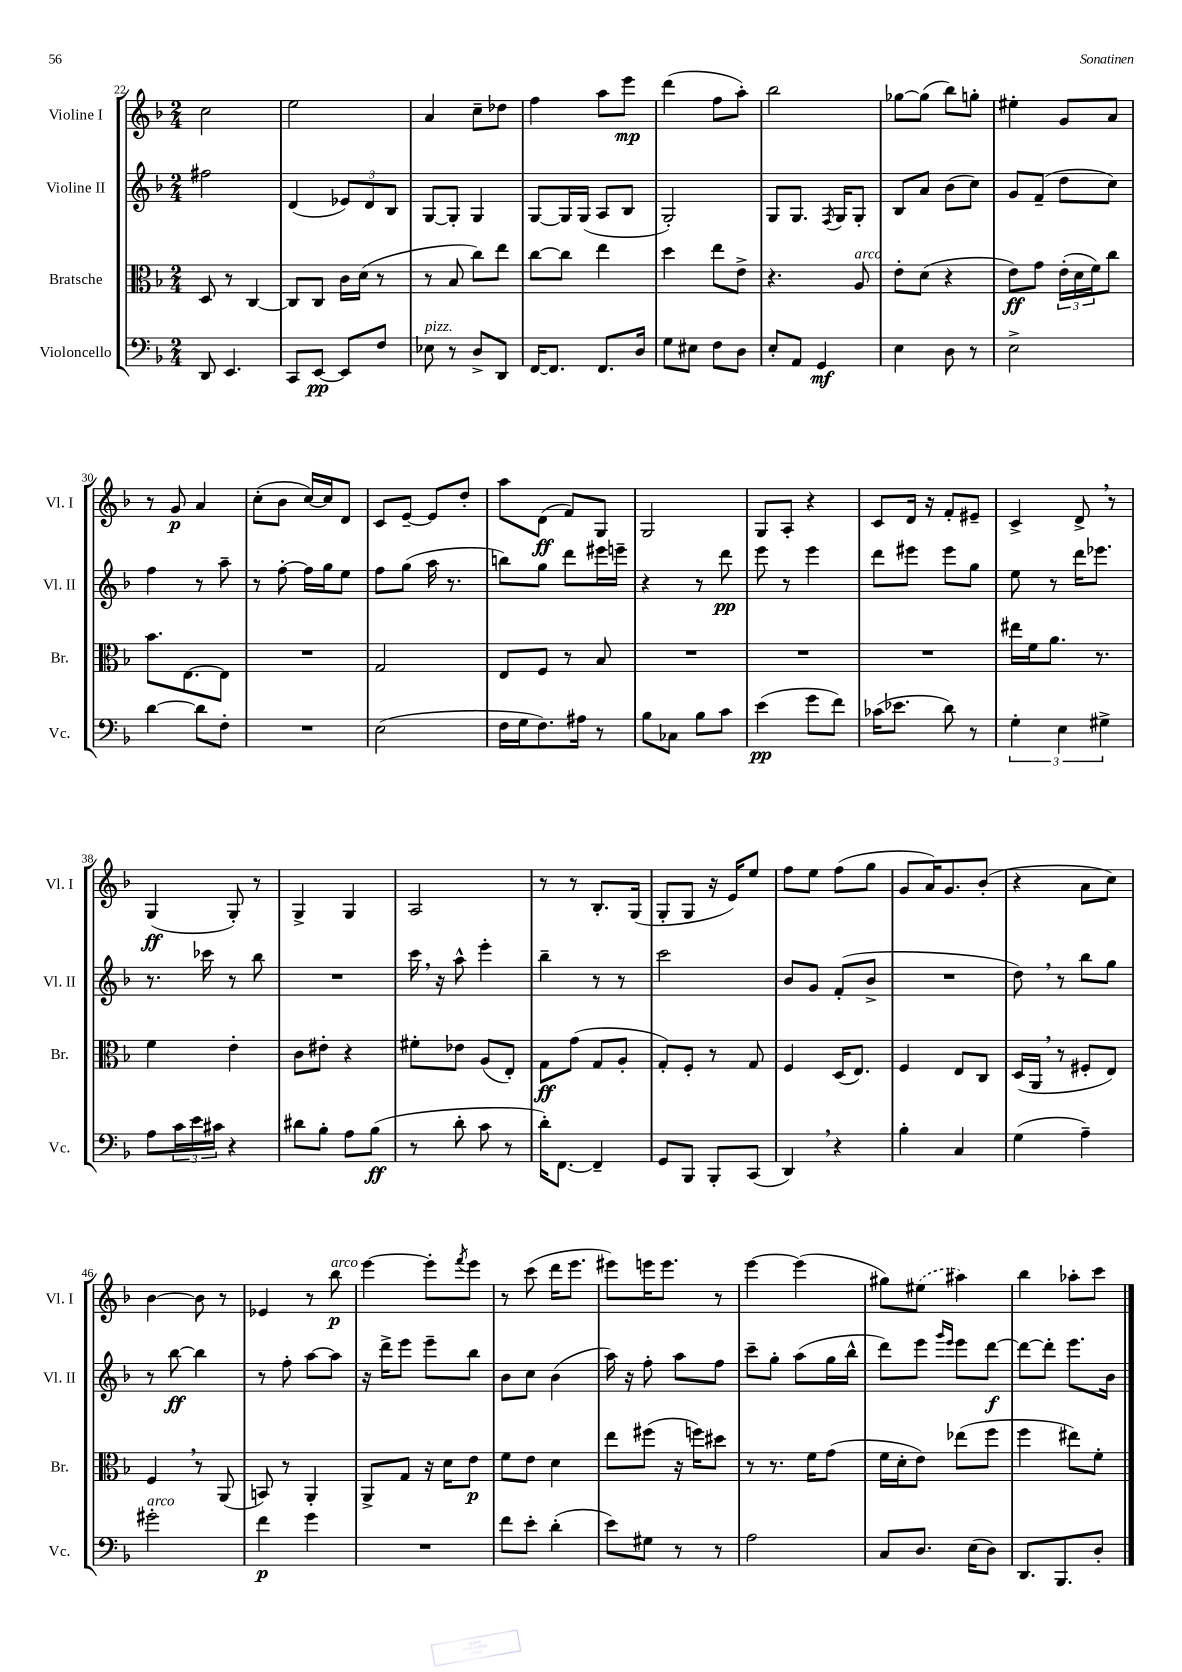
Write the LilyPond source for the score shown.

<<
\new StaffGroup <<
\new Staff = "s0" \with { instrumentName = "Violine I" shortInstrumentName = "Vl. I" } {
    \clef treble \key f \major \numericTimeSignature \time 2/4
    c''2 |
    e''2 |
    a'4 c''8-- des''8 |
    f''4 a''8 e'''8\mp |
    d'''4( f''8 a''8-.) |
    bes''2 |
    ges''8~ ges''8( bes''8) g''8-. |
    eis''4-. g'8 a'8 |
    r8 g'8\p a'4 |
    c''8-.( bes'8 c''16~) c''16 d'8 |
    c'8 e'8~-- e'8 d''8-. |
    a''8 d'8\ff( f'8) g8 |
    g2 |
    g8 a8-. r4 |
    c'8 d'16 r16 f'8-. eis'8-- |
    c'4-> d'8-> \breathe r8 |
    g4\ff( g8-.) r8 |
    g4-> g4 |
    a2 |
    r8 r8 bes8.-. g16( |
    g8-. g8 r16 e'16) e''8 |
    f''8 e''8 f''8( g''8 |
    g'8 a'16) g'8. bes'8-.( |
    r4 a'8 c''8) |
    bes'4~ bes'8 r8 |
    ees'4 r8 bes''8\p^\markup { \italic "arco" } |
    e'''4~ e'''8-. \acciaccatura { f'''8 } e'''8 |
    r8 c'''8( d'''16 e'''8. |
    eis'''8) e'''16 e'''8. r8 |
    e'''4~ e'''4( |
    gis''8) \once \slurDashed eis''8( ais''4) |
    bes''4 aes''8-. c'''8 \bar "|." |
}
\new Staff = "s1" \with { instrumentName = "Violine II" shortInstrumentName = "Vl. II" } {
    \clef treble \key f \major \numericTimeSignature \time 2/4
    fis''2 |
    d'4( \tuplet 3/2 { ees'8) d'8 bes8 } |
    g8~ g8-. g4 |
    g8~ g16 g16( a8 bes8 |
    g2-.) |
    g8 g8. \acciaccatura { f8 } g16 g8-. |
    bes8 a'8 bes'8( c''8) |
    g'8 f'8--( d''8 c''8) |
    f''4 r8 a''8-- |
    r8 f''8~-. f''16 g''16 e''8 |
    f''8 g''8( a''16 r8. |
    b''8) g''8 d'''8 eis'''16 e'''16-- |
    r4 r8 d'''8\pp |
    e'''8 r8 e'''4 |
    d'''8 eis'''8 eis'''8 g''8 |
    e''8 r8 d'''16 ees'''8. |
    r8. ces'''16 r8 bes''8 |
    R2 |
    c'''16 \breathe r16 a''8-^ e'''4-. |
    bes''4-- r8 r8 |
    c'''2 |
    bes'8 g'8 f'8-.( bes'8-> |
    R2 |
    d''8) \breathe r8 bes''8 g''8 |
    r8 bes''8~\ff bes''4 |
    r8 f''8-. a''8~ a''8 |
    r16 d'''16-> e'''8 e'''8-- bes''8 |
    bes'8 c''8 bes'4( |
    a''16) r16 f''8-. a''8 f''8 |
    c'''8-- g''8-. a''8( g''16 bes''16-^ |
    d'''8) e'''8 \grace { g'''16 e'''16 } e'''8 d'''8~\f |
    d'''8~ d'''8-. e'''8. bes'16 \bar "|." |
}
\new Staff = "s2" \with { instrumentName = "Bratsche" shortInstrumentName = "Br." } {
    \clef alto \key f \major \numericTimeSignature \time 2/4
    d8 r8 c4~ |
    c8 c8 c'16 d'16( r8 |
    r8 bes8 c''8) e''8 |
    c''8~ c''8 e''4 |
    d''4 e''8 e'8-> |
    r4. a8^\markup { \italic "arco" } |
    e'8-. d'8( r4 |
    e'8\ff) g'8 \tuplet 3/2 { e'16-.( d'16 f'16) } c''8 |
    bes'8. e8.~ e8 |
    R2 |
    g2 |
    e8 f8 r8 bes8 |
    R2 |
    R2 |
    R2 |
    eis''16 f'16 a'8. r8. |
    f'4 e'4-. |
    c'8 eis'8-. r4 |
    fis'8-. ees'8 a8( e8-.) |
    g8\ff g'8( g8 a8-. |
    g8-.) f8-. r8 g8 |
    f4 d16( e8.) |
    f4 e8 c8 |
    d16( a,16 \breathe r8 fis8-. e8) |
    f4 \breathe r8 a,8( |
    b,8) r8 a,4-. |
    a,8-> g8 r16 d'16 e'8\p |
    f'8 e'8 d'4 |
    e''8 fis''8( r16 f''16) dis''8 |
    r8 r8. f'16 g'8( |
    f'16 d'16-. e'8) ees''8( f''8 |
    f''4 eis''8) f'8-. \bar "|." |
}
\new Staff = "s3" \with { instrumentName = "Violoncello" shortInstrumentName = "Vc." } {
    \clef bass \key f \major \numericTimeSignature \time 2/4
    d,8 e,4. |
    c,8 e,8~\pp e,8 f8 |
    ees8^\markup { \italic "pizz." } r8 d8-> d,8 |
    f,16~ f,8. f,8. d16 |
    g8 eis8 f8 d8 |
    e8-. a,8 g,4\mf |
    e4 d8 r8 |
    e2-> |
    d'4~ d'8 f8-. |
    R2 |
    e2( |
    f16 g16 f8.) ais16 r8 |
    bes8 ces8 bes8 c'8 |
    e'4\pp( g'8 f'8) |
    ces'16( ees'8. d'8) r8 |
    \tuplet 3/2 { g4-. e4 gis4-> } |
    a8 \tuplet 3/2 { c'16 e'16 cis'16 } r4 |
    dis'8 bes8-. a8 bes8\ff( |
    r8 d'8-. c'8 r8 |
    d'16-.) f,8.~ f,4-- |
    g,8 bes,,8 bes,,8-. c,8( |
    d,4) \breathe r4 |
    bes4-. c4 |
    g4( a4--) |
    gis'2-.^\markup { \italic "arco" } |
    f'4\p g'4 |
    R2 |
    f'8 e'8-. d'4-.( |
    e'8) gis8 r8 r8 |
    a2 |
    c8 d8. e16( d8) |
    d,8. bes,,8. d8-. \bar "|." |
}
>>
>>
\layout { \context { \Score currentBarNumber = #22 } }
